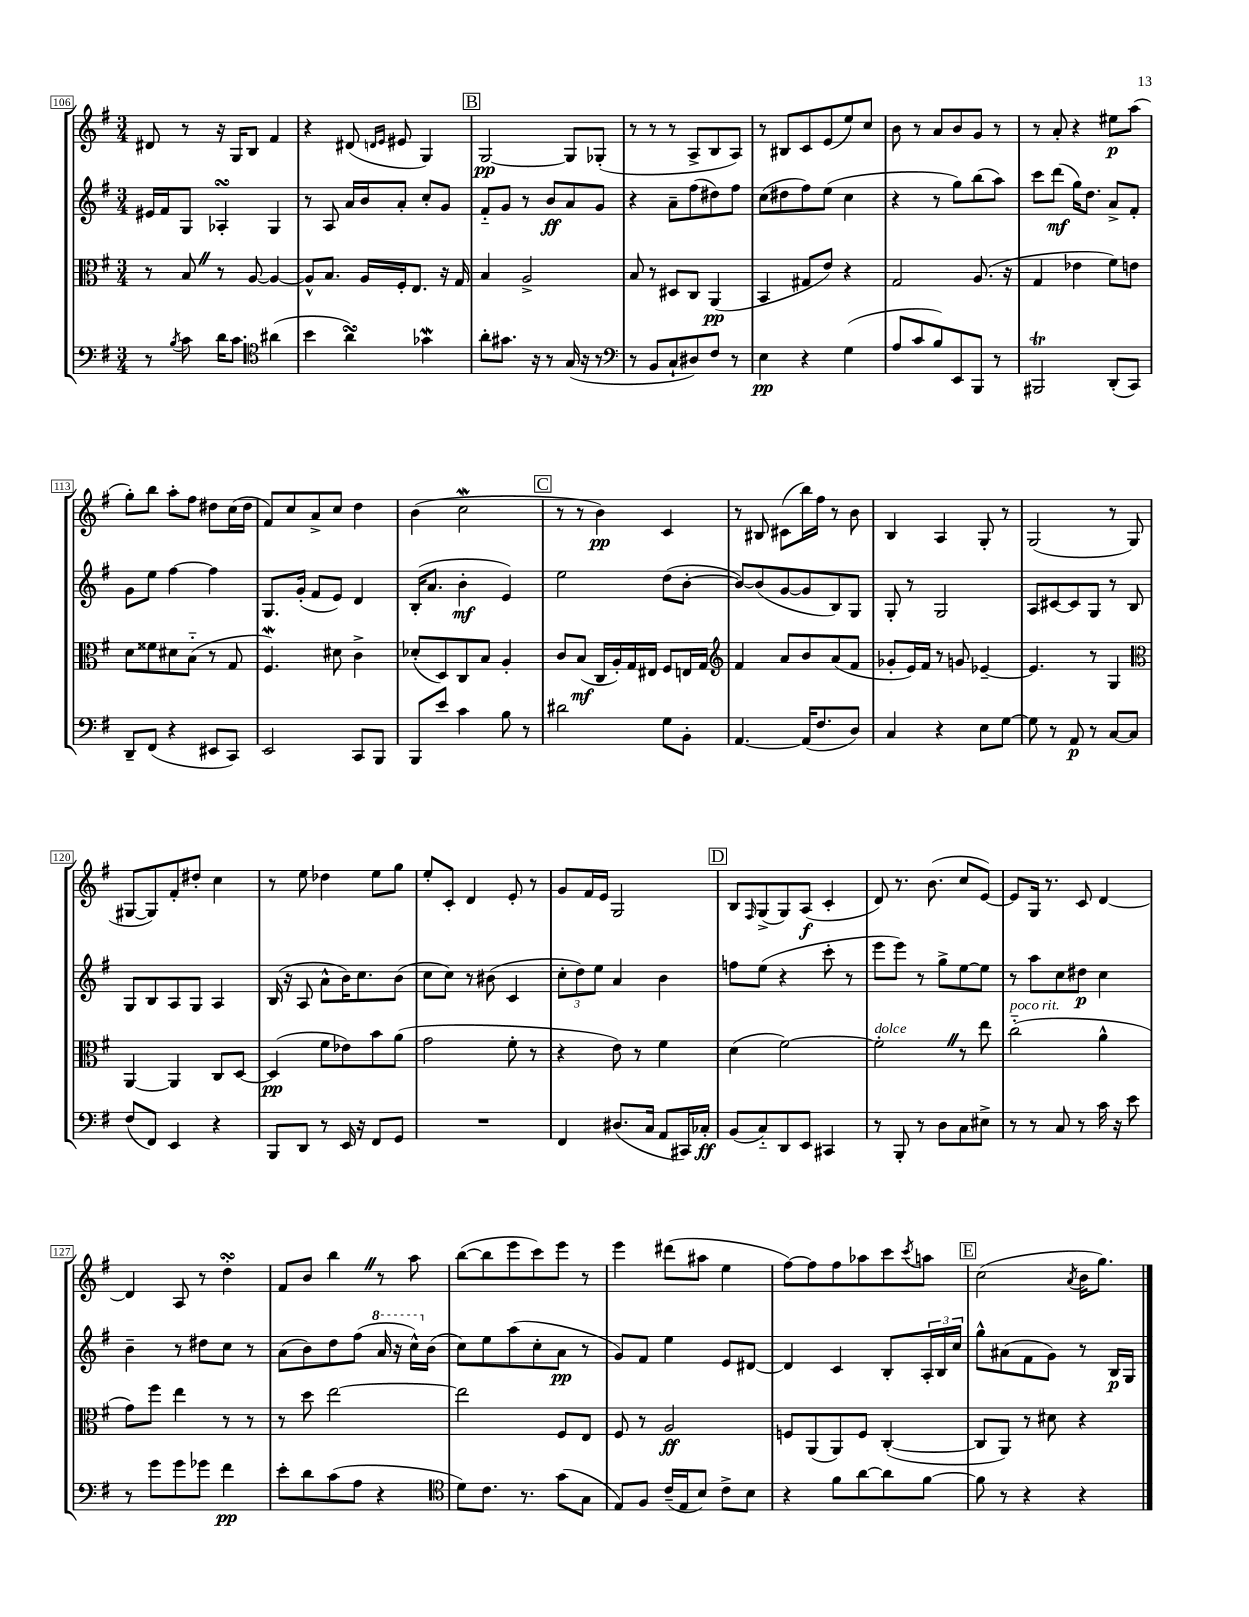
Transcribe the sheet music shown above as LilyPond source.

<<
\new StaffGroup <<
\new Staff = "s0" {
    \clef treble \key g \major \numericTimeSignature \time 3/4
    dis'8 r8 r16 g16 b8 fis'4 |
    r4 dis'8( \grace { d'16 e'16 } eis'8 g4) |
    \mark \markup { \box "B" } g2~\pp g8 ges8-.( |
    r8 r8 r8 a8-> b8 a8) |
    r8 bis8 c'8 e'8( e''8) c''8 |
    b'8 r8 a'8 b'8 g'8 r8 |
    r8 a'8-. r4 eis''8\p a''8( |
    g''8-.) b''8 a''8-. fis''8 dis''8 c''16( dis''16 |
    fis'8) c''8 a'8-> c''8 d''4 |
    b'4( c''2\mordent |
    \mark \markup { \box "C" } r8 r8 b'4\pp) c'4 |
    r8 bis8 cis'8( b''16) fis''16 r8 b'8 |
    b4 a4 g8-. r8 |
    g2( r8 g8 |
    gis8~ gis8) fis'8-. dis''8-. c''4 |
    r8 e''8 des''4 e''8 g''8 |
    e''8-. c'8-. d'4 e'8-. r8 |
    g'8 fis'16 e'16 g2 |
    \mark \markup { \box "D" } b8 \grace { fis16 } g8->( g8) a8\f( c'4-. |
    d'8) r8. b'8.( c''8 e'8~) |
    e'8 g16 r8. c'8 d'4~ |
    d'4 a8 r8 d''4-.\turn |
    fis'8 b'8 b''4 \once \override BreathingSign.text = \markup { \musicglyph "scripts.caesura.straight" } \breathe r8 a''8 |
    b''8~( b''8 e'''8 c'''8) e'''8 r8 |
    e'''4 dis'''8( ais''8 e''4 |
    fis''8~) fis''8 fis''8 aes''8 c'''8 \acciaccatura { c'''8 } a''8 |
    \mark \markup { \box "E" } c''2( \acciaccatura { a'8 } b'16 g''8.) \bar "|." |
}
\new Staff = "s1" {
    \clef treble \key g \major \numericTimeSignature \time 3/4
    eis'16 fis'16 g8 aes4-.\turn g4 |
    r8 a8 a'16 b'16 a'8-. c''8-. g'8 |
    \mark \markup { \box "B" } fis'8-_ g'8 r8 b'8\ff a'8 g'8 |
    r4 a'8-- fis''8( dis''8) fis''8 |
    c''8( dis''8 fis''8) e''8( c''4 |
    r4 r8 g''8) b''8( a''8) |
    c'''8 d'''8\mf( g''16) d''8. a'8-> fis'8-. |
    g'8 e''8 fis''4~ fis''4 |
    g8. g'16-.( fis'8 e'8) d'4 |
    b16-.( a'8. b'4-.\mf e'4) |
    \mark \markup { \box "C" } e''2 d''8( b'8~-. |
    b'8~) b'8( g'8~ g'8 b8) g8 |
    g8-. r8 g2 |
    a8 cis'8~ cis'8 g8 r8 b8 |
    g8 b8 a8 g8 a4 |
    b16( r16 a8 a'8-^ b'16) c''8. b'8( |
    c''8 c''8) r8 bis'8( c'4 |
    \tuplet 3/2 { c''8-. d''8) e''8 } a'4 b'4 |
    \mark \markup { \box "D" } f''8 e''8( r4 c'''8-. r8 |
    e'''8 e'''8) r8 g''8-> e''8~ e''8 |
    r8 a''8 c''8 dis''8\p c''4 |
    b'4-- r8 dis''8 c''8 r8 |
    a'8( b'8) d''8 fis''8( \ottava #1 a''16 r16 c'''16-^) \ottava #0 b'16( |
    c''8) e''8 a''8( c''8-. a'8\pp r8 |
    g'8) fis'8 e''4 e'8 dis'8~ |
    dis'4 c'4 b8-. \tuplet 3/2 { a16-. b16 c''16 } |
    \mark \markup { \box "E" } g''8-^ ais'8( fis'8 g'8) r8 b16\p g16 \bar "|." |
}
\new Staff = "s2" {
    \clef alto \key g \major \numericTimeSignature \time 3/4
    r8 b8 \once \override BreathingSign.text = \markup { \musicglyph "scripts.caesura.straight" } \breathe r8 a8~ a4~ |
    a8-^ b8. a16 fis16-. e8. r16 g16 |
    \mark \markup { \box "B" } b4 a2-> |
    b8 r8 dis8 c8 a,4\pp( |
    b,4 gis8 e'8) r4 |
    g2 a8.( r16 |
    g4 ees'4 fis'8) e'8 |
    d'8 fisis'8 dis'8 b8-_( r8 g8 |
    fis4.\mordent) dis'8 c'4-> |
    des'8-.( d8) c8 b8 a4-. |
    \mark \markup { \box "C" } c'8 b8\mf( c16 a16-.) g16 eis16 fis8 e16 g16 |
    \clef treble fis'4 a'8 b'8 a'8( fis'8 |
    ges'8-. e'16) fis'16 r8 g'8 ees'4~-- |
    ees'4. r8 g4 |
    \clef alto a,4~ a,4 c8 d8~ |
    d4\pp( fis'8 ees'8) b'8 a'8( |
    g'2 fis'8-. r8 |
    r4 e'8) r8 fis'4 |
    \mark \markup { \box "D" } d'4( fis'2~) |
    fis'2-.^\markup { \italic "dolce" } \once \override BreathingSign.text = \markup { \musicglyph "scripts.caesura.straight" } \breathe r8 e''8 |
    c''2-_^\markup { \italic "poco rit." }( a'4-^ |
    g'8) fis''8 e''4 r8 r8 |
    r8 d''8 e''2~ |
    e''2 fis8 e8 |
    fis8 r8 a2\ff |
    f8 a,8( a,8) f8 c4~-.( |
    \mark \markup { \box "E" } c8 a,8) r8 dis'8 r4 \bar "|." |
}
\new Staff = "s3" {
    \clef bass \key g \major \numericTimeSignature \time 3/4
    r8 \acciaccatura { b8 } c'8 d'16 c'8. \clef tenor ais'4( |
    b'4 a'4\turn) ges'4\mordent |
    \mark \markup { \box "B" } a'8-. gis'8. r16 r8 g16( r16 r8 |
    \clef bass r8 b,8 c8-! dis8) fis8 r8 |
    e4\pp r4 g4( |
    a8 c'8 b8) e,8 b,,8 r8 |
    bis,,2\trill d,8-.( c,8) |
    d,8-- fis,8( r4 eis,8 c,8) |
    e,2 c,8 b,,8 |
    b,,8 e'8 c'4 b8 r8 |
    \mark \markup { \box "C" } dis'2 g8 b,8-. |
    a,4.~ a,16( fis8. d8) |
    c4 r4 e8 g8~ |
    g8 r8 a,8\p r8 c8~ c8 |
    fis8( fis,8) e,4 r4 |
    b,,8 d,8 r8 e,16 r16 fis,8 g,8 |
    R2. |
    fis,4 dis8.( c16 a,8 cis,16) ces16-.\ff |
    \mark \markup { \box "D" } b,8( c8-_) d,8 e,8 cis,4 |
    r8 b,,8-. r8 d8 c8 eis8-> |
    r8 r8 c8 r8 c'16 r16 e'8 |
    r8 g'8 g'8 ges'8 fis'4\pp |
    e'8-. d'8 c'8( a8 r4 |
    \clef tenor d'8) c'8. r8. g'8( g8 |
    e8) fis8 c'16--( e16 b8) c'8-> b8 |
    r4 fis'8 a'8~ a'8 fis'8~ |
    \mark \markup { \box "E" } fis'8 r8 r4 r4 \bar "|." |
}
>>
>>
\layout { \context { \Score currentBarNumber = #106 \override BarNumber.stencil = #(make-stencil-boxer 0.1 0.3 ly:text-interface::print) } }
